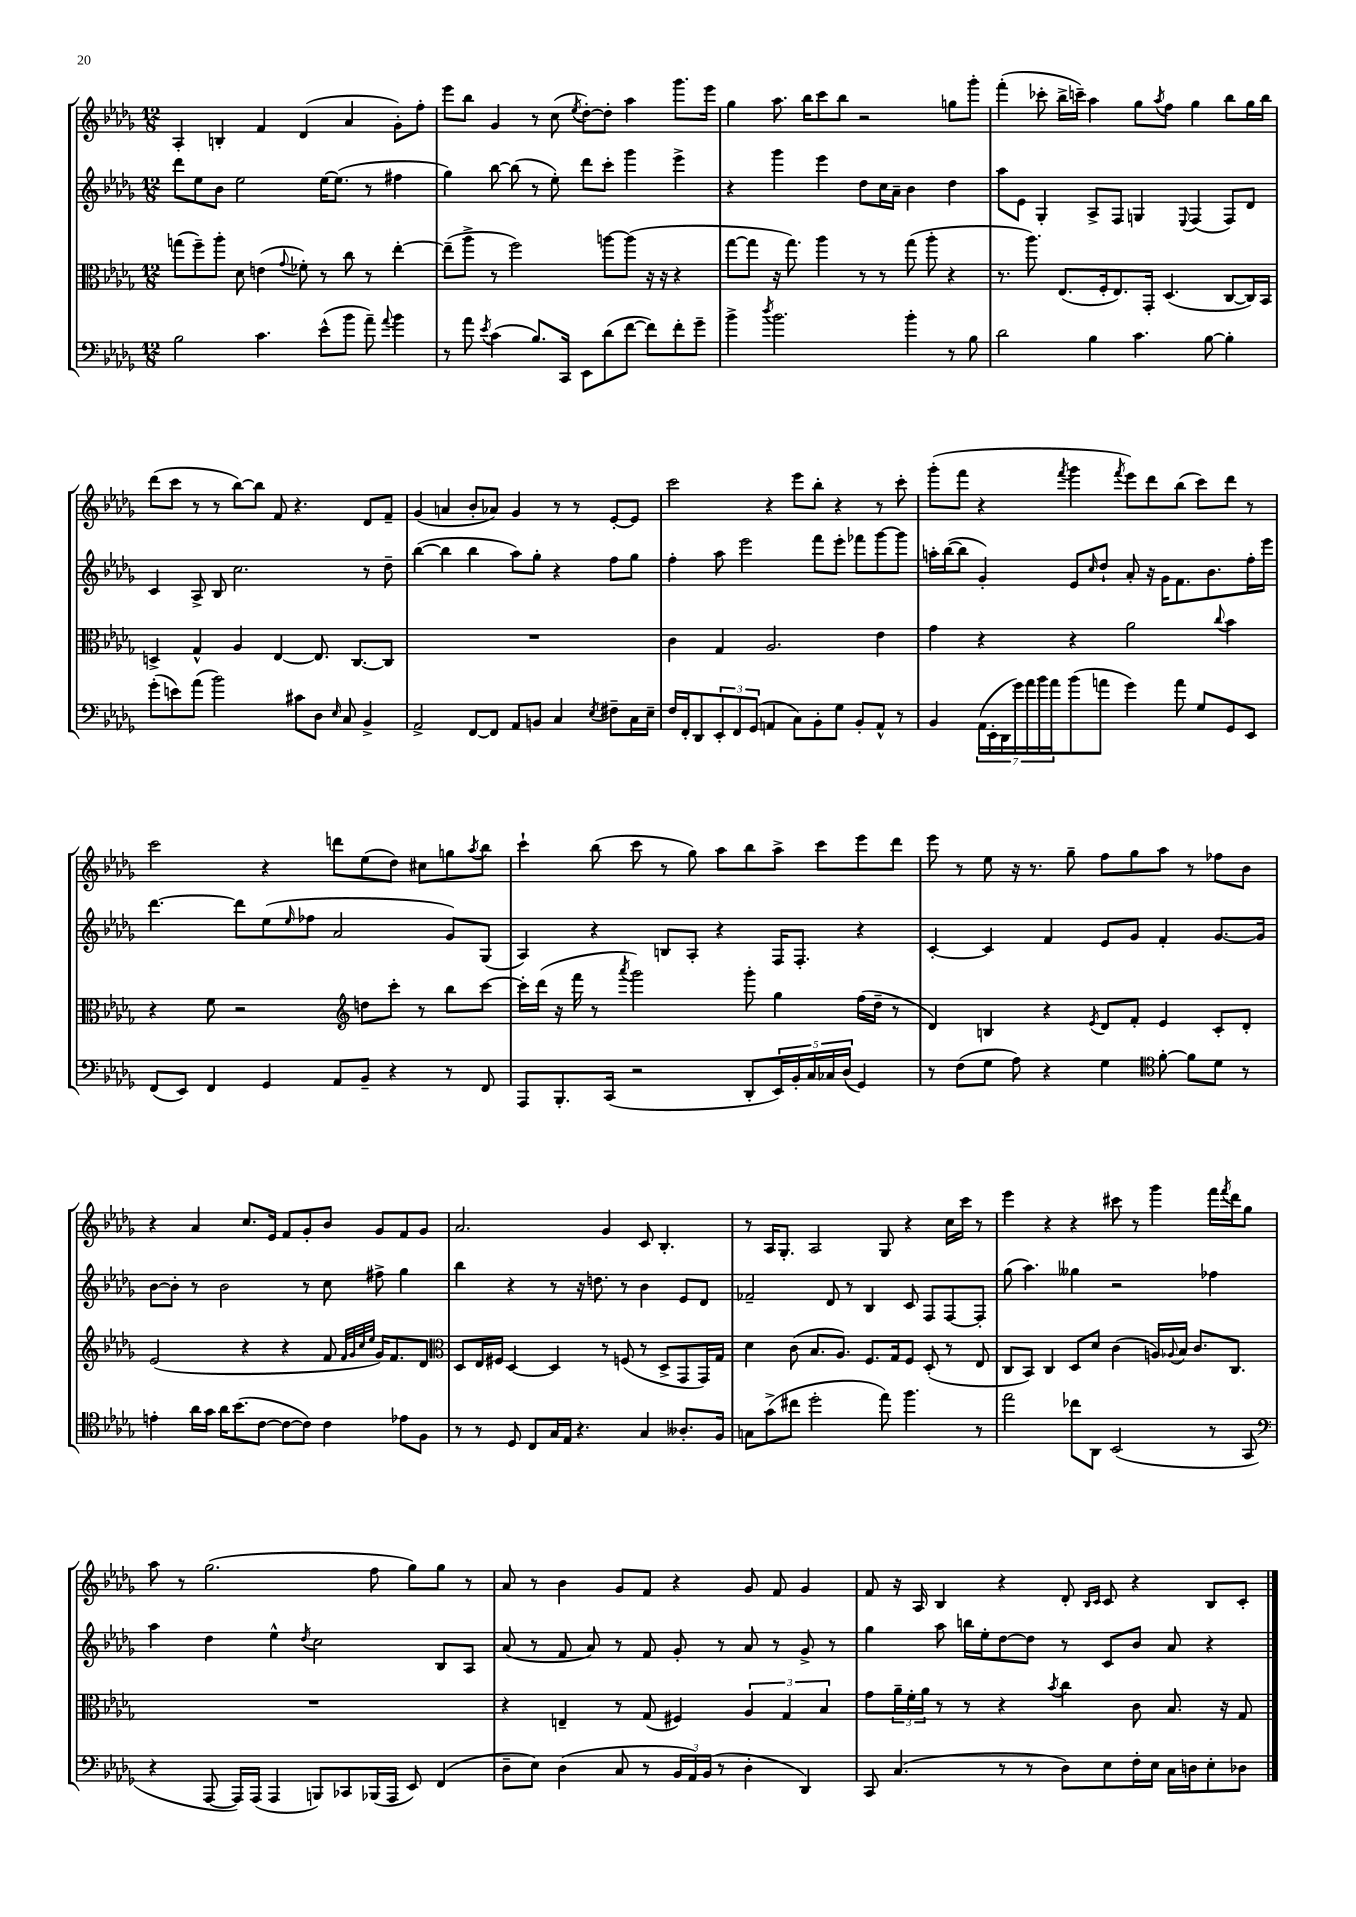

**kern	**kern	**kern	**kern
*staff4	*staff3	*staff2	*staff1
*clefF4	*clefC3	*clefG2	*clefG2
*k[b-e-a-d-g-]	*k[b-e-a-d-g-]	*k[b-e-a-d-g-]	*k[b-e-a-d-g-]
*M12/8	*M12/8	*M12/8	*M12/8
2B-	(8gg	8ddd-	4A-'
.	8ff~)	8ee-	.
.	8aa-'	8b-	4B'
.	8d-	2ee-	.
4.c	(4e	.	4f
.	8qqg-	.	.
.	8f-')	.	(4d-
(8e-^^	8r	[16ee-	.
.	.	(8.ee-]	.
8b-	8cc	.	4a-
8a-~)	8r	8r	.
8qqa-	.	.	.
4b-	[4ee-'	4ff#	8g-')
.	.	.	8ff'
=	=	=	=
8r	(8ee-~]	4gg-)	8eee-
8a-	8aa-^	.	8bb-
8qe-	.	.	.
(4c	8r	[8bb-	4g-
.	2ff)	(8bb-]	.
8.B-)	.	8r	8r
.	.	8ee-')	(8cc
16CC	.	.	.
.	.	.	8qee-
8EE-	.	8ddd-	[8dd-')
(8d-	[8aa	8ccc'	8dd-']
[8f	(8aa]	4ggg-	4aa-
8f])	16r	.	.
.	16r	.	.
8f'	4r	4eee-^	8.ggg-
8g-~	.	.	.
.	.	.	16eee-
=	=	=	=
4b-^	[8gg-	4r	4gg-
.	8gg-]	.	.
8qdd-	.	.	.
2.b-	16r	4ggg-	8.aa-
.	8.gg-)	.	.
.	.	.	16bb-
.	4aa-	4eee-	8ccc
.	.	.	8bb-
.	8r	8dd-	2r
.	8r	16cc	.
.	.	16a-~	.
4b-'	(8gg-	4b-	.
.	8aa-'	.	.
8r	4r	4dd-	8gg
8B-	.	.	8ggg-'
=	=	=	=
2d-	8.r	8aa-	(4fff'
.	.	8e-	.
.	8.aa-)	.	.
.	.	4G-'	8ccc-'
.	(8.E-	.	16bb-^
.	.	.	16ccc~)
4B-	.	8A-^	4aa-
.	16F'	.	.
.	8.E-)	8F	.
4.c	.	4G	8gg-
.	16GG-'	.	.
.	.	.	8qaa-
.	(4.D-	.	8ff
.	.	8qqE-	.
.	.	(4F	4gg-
[8B-	.	.	.
4B-']	[8C	8F)	8bb-
.	16C])	8d-	16gg-
.	16BB-	.	16bb-
=	=	=	=
(8g-'	4D^	4c	(8ddd-
8e)	.	.	8ccc
(8a-	4G-^^	8A-^	8r
2b-)	.	8B-	8r
.	4A-	2.cc	[8bb-)
.	.	.	8bb-]
.	[4E-	.	8f
8c#	.	.	4.r
8D-	8.E-]	.	.
16qqE-	.	.	.
8C	.	.	.
.	[8.C	.	.
4BB-^	.	8r	8d-
.	8C]	8dd-~	8f~
=	=	=	=
2AA-^	1.r	([4bb-	(4g-
.	.	4bb-]	4a
[8FF	.	4bb-	8b-'
8FF]	.	.	8a-)
8AA-	.	8aa-)	4g-
8BB	.	8gg-'	.
4C	.	4r	8r
.	.	.	8r
8qE-	.	.	.
8F#~	.	8ff	[8e-'
16C	.	8gg-	8e-]
16E-~	.	.	.
=	=	=	=
16F	4c	4ff'	2ccc
16FF'	.	.	.
8DD-	.	.	.
12EE-'	4G-	8aa-	.
12FF	.	.	.
.	.	2eee-	.
(12GG-	.	.	.
4AA	2.A-	.	4r
8C)	.	.	8eee-
8BB-'	.	8fff	8bb-'
8G-	.	8eee-'	4r
8BB-'	.	8fff-	.
8AA^^	4e-	[8ggg-	8r
8r	.	8ggg-]	8ccc'
=	=	=	=
4BB-	4g-	16aa'	(8ggg-'
.	.	([16bb-	.
.	.	8bb-]	8fff
(28AA-	4r	4g-')	4r
28EE-'	.	.	.
28DD-	.	.	.
28g-)	.	.	.
28a-	.	.	.
28b-	.	.	.
28a-	.	.	.
.	.	.	8qfff
(8b-	4r	8e-	4ggg-
.	.	16qqcc	.
8a	.	8dd-`	.
.	.	.	8qfff
4g-)	2a-	8a-'	8eee-)
.	.	16r	8ddd-
.	.	16g-	.
8a	.	8.f	(8bb-
8G-	.	.	8ccc)
.	.	8.b-	.
.	8qqcc	.	.
8GG-	4b-	.	8ddd-
8EE-	.	16ff'	8r
.	.	16eee-	.
=	=	=	=
(8FF	4r	[4.ddd-	2ccc
8EE-)	.	.	.
4FF	8f	.	.
.	2r	8ddd-]	.
4GG-	.	(8ee-	4r
.	.	16qqee-	.
.	.	8ff-	.
8AA-	.	2a-	8ddd
*	*clefG2	*	*
8BB-~	8dd	.	(8ee-
4r	8ccc'	.	8dd-)
.	8r	.	8cc#
8r	8bb-	8g-)	8gg
.	.	.	8qaa-
8FF	[8ccc	(8G-	8bb-
=	=	=	=
8AAA-	16ccc']	4A-)	4ccc`
.	(16ddd-	.	.
8.BBB-'	16r	.	.
.	16fff	.	.
.	8r	4r	(8bb-
(16CC	.	.	.
.	8qaaa-	.	.
2r	2ggg-)	.	8ccc
.	.	8B	8r
.	.	8A-'	8gg-)
.	.	4r	8aa-
8DD-'	8ggg-'	.	8bb-
20EE-)	4gg-	16F	8aa-^
20BB-'	.	.	.
.	.	8.F'	.
20C	.	.	.
.	.	.	8ccc
20C-	.	.	.
(20D-	.	.	.
4GG-)	(16ff	4r	8eee-
.	16dd-~	.	.
.	8r	.	8ddd-
=	=	=	=
8r	4d-)	[4c'	8eee-
(8F	.	.	8r
8G-	4B	4c]	8ee-
8A-)	.	.	16r
.	.	.	8.r
4r	4r	4f	.
.	.	.	8gg-~
.	8qe-	.	.
4G-	8d-	8e-	8ff
.	8f'	8g-	8gg-
*clefC4	*	*	*
[8f'	4e-	4f'	8aa-
8f]	.	.	8r
8d-	8c'	[8.g-	8ff-
8r	8d-'	.	8b-
.	.	16g-]	.
=	=	=	=
4e'	(2e-	[8b-	4r
.	.	8b-']	.
16a-	.	8r	4a-
16g-	.	.	.
16a-	.	2b-	.
(8.b-	.	.	.
.	4r	.	8.cc
[8c	.	.	.
.	.	.	16e-
8c_	4r	.	8f
8c])	.	8r	8g-'
4c	8f	8cc	8b-
.	32qqf	.	.
.	32qqg-	.	.
.	32qqcc	.	.
.	32qqee-	.	.
.	16g-)	8ff#^	8g-
.	8.f	.	.
8e-	.	4gg-	8f
8F	8d-	.	8g-
=	=	=	=
*	*clefC3	*	*
8r	8D-	4bb-	2.a-
8r	16E-	.	.
.	16F#	.	.
8D-	[4D-	4r	.
8C	.	.	.
16G-	4D-]	8r	.
16E-	.	.	.
4.r	.	16r	.
.	.	8.dd	.
.	8r	.	4g-
.	(8F	8r	.
4G-	8r	4b-	8c
.	8D-^	.	4.B-'
8.A--'	8GG-	8e-	.
.	16GG-)	8d-	.
16F	16G-	.	.
=	=	=	=
8G	4d-	2f-~	8r
(8g-^	.	.	16A-
.	.	.	8.G-'
8cc#	(8c	.	.
2dd-'	8.B-	.	2A-
.	.	8d-	.
.	8.A-)	.	.
.	.	8r	.
.	8.F	4B-	.
8ee-)	.	.	8G-
.	16G-	.	.
4.ff	8F	8c	4r
.	(8D-'	8F	.
.	8r	[8F	16cc
.	.	.	16ccc
8r	8E-	8F']	8r
=	=	=	=
2ee-	8C	(8gg-	4eee-
.	8BB-)	4.aa-)	.
.	4C	.	4r
8cc-	8D-	4gg--	4r
8AA-	8d-	.	.
(2BB-	(4c	2r	8ccc#
.	.	.	8r
.	16A)	.	4ggg-
.	8qqA-	.	.
.	16B-	.	.
.	8.c	.	.
8r	.	4ff-	16fff
.	.	.	8qfff
.	8.C	.	16ddd-
8GG-	.	.	8gg-
=	=	=	=
*clefF4	*	*	*
4r	1.r	4aa-	8aa-
.	.	.	8r
[8AAA-	.	4dd-	(2.gg-
16AAA-])	.	.	.
(16AAA-	.	.	.
4AAA-	.	4ee-^^	.
.	.	8qdd-	.
8BBB)	.	2cc	.
8CC-	.	.	.
(16BBB-	.	.	8ff
16AAA-	.	.	.
8EE-)	.	.	8gg-)
(4FF	.	8B-	8gg-
.	.	8A-	8r
=	=	=	=
8D-~	4r	(8a-	8a-
8E-)	.	8r	8r
(4D-	4E~	8f	4b-
.	.	8a-)	.
8C	8r	8r	8g-
8r	(8G-	8f	8f
24BB-	4F#)	8g-'	4r
24AA-)	.	.	.
(24BB-	.	.	.
8r	.	8r	.
4D-'	6A-	8a-	8g-
.	.	8r	8f
.	6G-	.	.
4DD-)	.	8g-^	4g-
.	6B-	.	.
.	.	8r	.
=	=	=	=
8CC	8g-	4gg-	8f
(4.C	24a-~	.	16r
.	24f'	.	.
.	.	.	16A-
.	24a-	.	.
.	8r	8aa-	4B-
.	8r	16bb	.
.	.	16ee-'	.
8r	4r	[8dd-	4r
8r	.	8dd-]	.
.	8qb-	.	.
8D-)	4cc	8r	8d-'
.	.	.	16qqB-
.	.	.	16qqc
8E-	.	8c	8c
16F'	8c	8b-	4r
16E-	.	.	.
16C	8.B-	8a-	.
16D	.	.	.
8E-'	.	4r	8B-
.	16r	.	.
8D-	8G-	.	8c'
==	==	==	==
*-	*-	*-	*-
